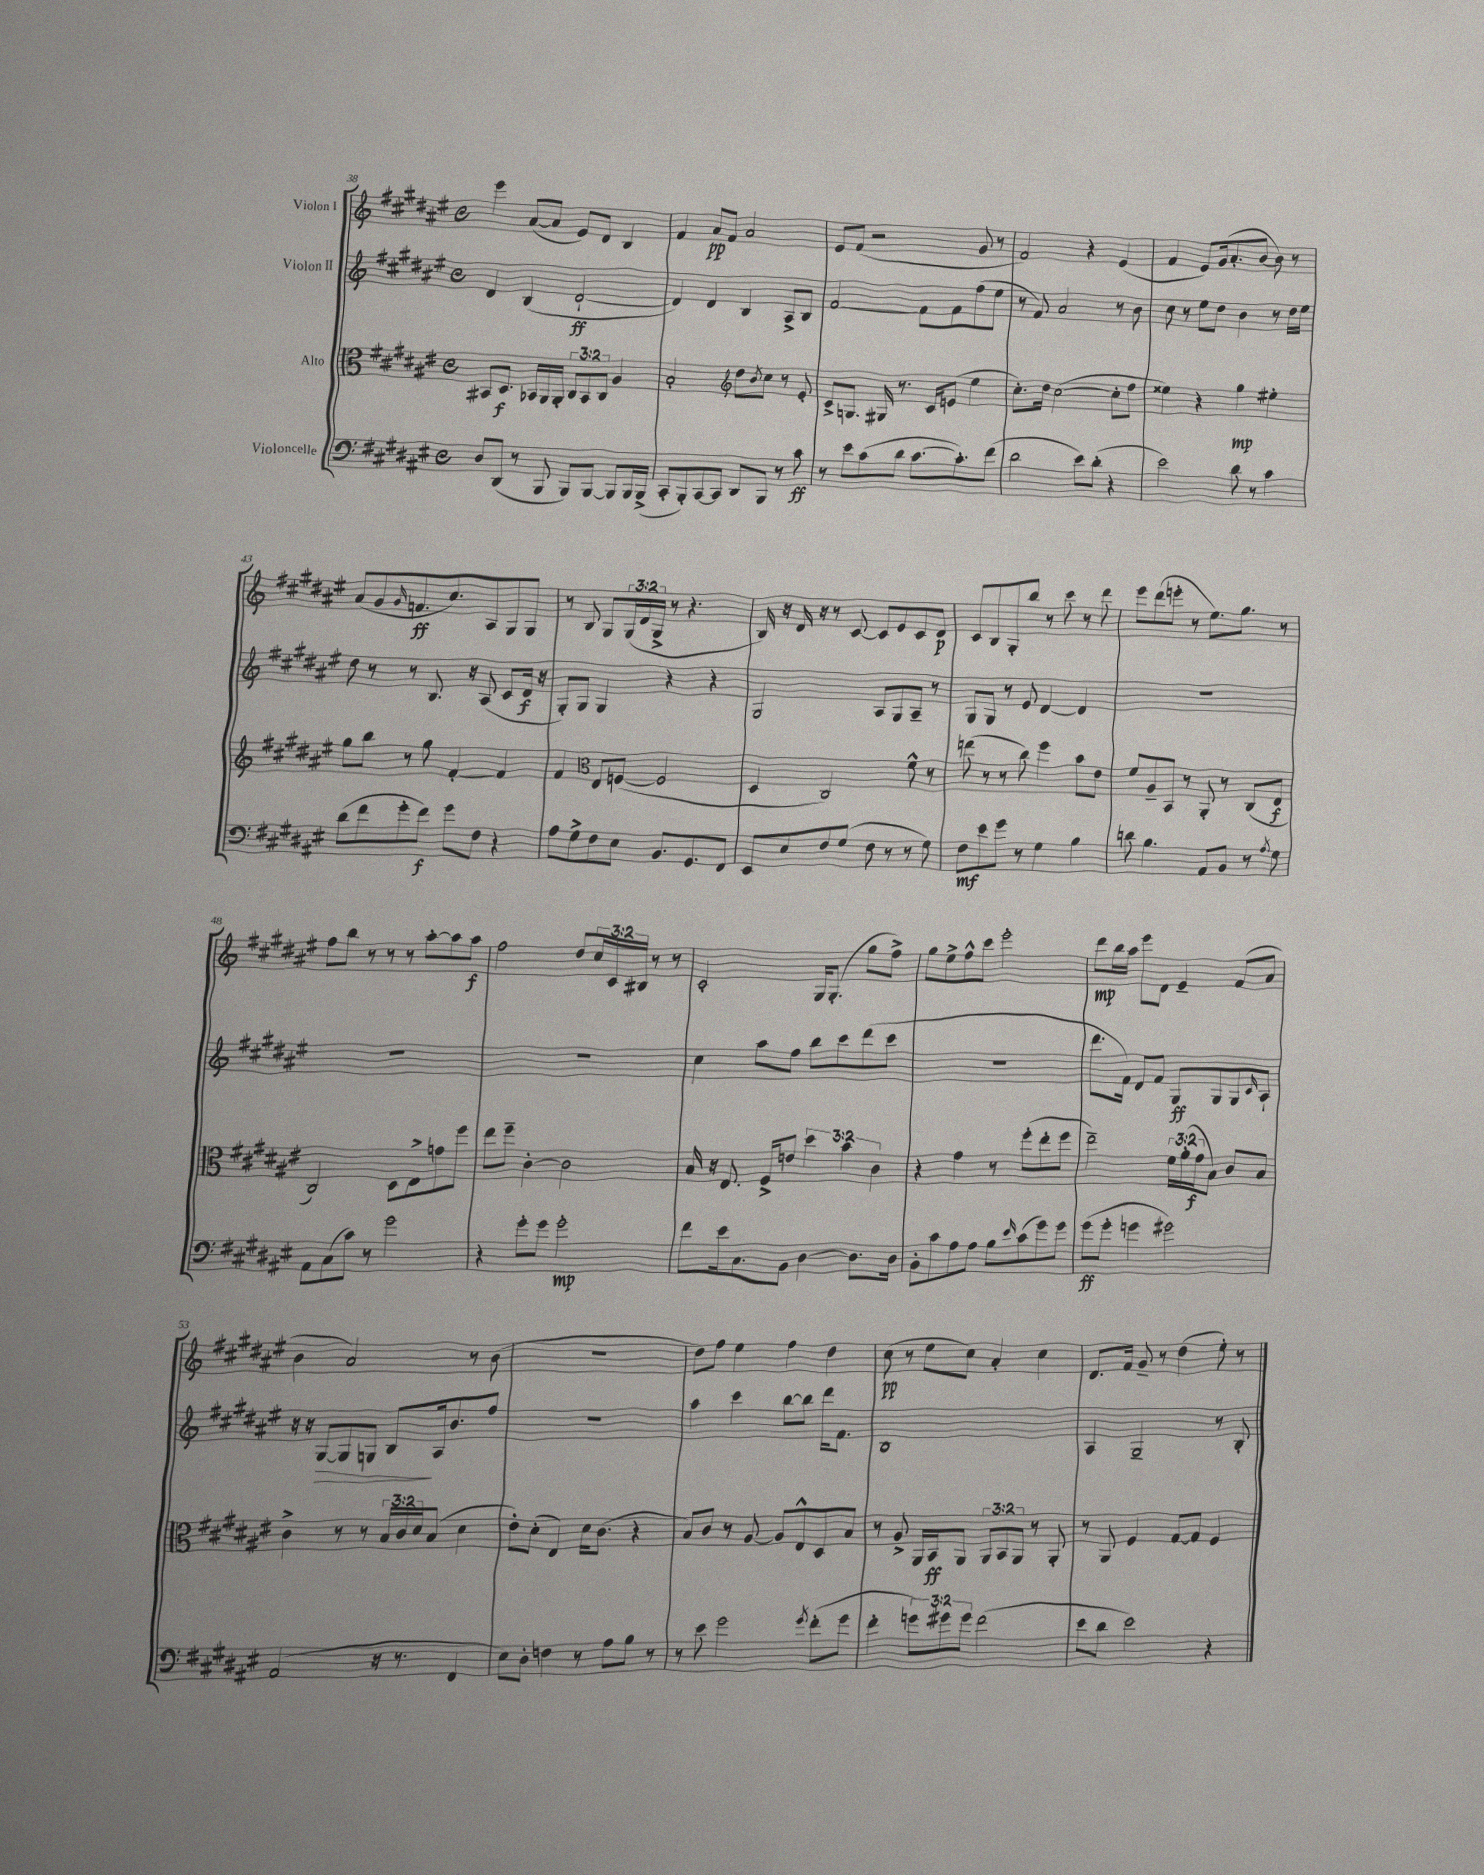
<<
\new StaffGroup <<
\new Staff = "s0" \with { instrumentName = "Violon I" } {
    \clef treble \key fis \major \defaultTimeSignature \time 4/4 \override Staff.TupletNumber.text = #tuplet-number::calc-fraction-text
    eis'''4 ais'8~( ais'8 eis'8) dis'8 b4 |
    fis'4 ais'8\pp fis'8 ais'2 |
    eis'8 fis'8( r2 gis'8 r8 |
    fis'2) r4 eis'4( |
    fis'4 eis'8) gis'16( ais'8.-. b'8~ b'8) r8 |
    ais'8( gis'8 \grace { gis'16 } f'8.\ff cis''8.) ais8 gis8 gis8 |
    r8 b8 gis8 \tuplet 3/2 { gis16( dis'16 gis16-> } r8 r4. |
    b16) r16 dis'16 r16 r8 cis'8~ cis'8 eis'8 cis'8 dis'8\p |
    cis'8 b8 gis8-. b''8 r8 cis'''8 r8 dis'''8 |
    eis'''8 dis'''8( e'''8-. r8 eis''8.) gis''8. r8 |
    fis''8 b''8 r8 r8 r8 ais''8~-. ais''8 ais''8\f |
    fis''2 dis''8 \tuplet 3/2 { cis''16 cis'16 bis16 } r8 r8 |
    cis'2-. gis16 gis8.-.( gis''8 fis''8->) |
    gis''8 eis''8-> fis''8-^ cis'''8 eis'''2-. |
    dis'''8\mp b''16 ais''16 eis'''8 dis'8 eis'4-- fis'8( ais'8 |
    b'4 ais'2) r8 b'8( |
    R1 |
    dis''8) fis''8 eis''4 fis''4 dis''4 |
    cis''8\pp( r8 eis''8 cis''8) ais'4-. cis''4 |
    dis'8. fis'16 gis'8-- r8 dis''4( eis''8-.) r8 \bar "|." |
}
\new Staff = "s1" \with { instrumentName = "Violon II" } {
    \clef treble \key fis \major \defaultTimeSignature \time 4/4
    dis'4 b4( dis'2~-!\ff |
    dis'4) dis'4 b4 ais8-> b8 |
    fis'2~ fis'8 fis'8 fis''8( eis''8 |
    r8 fis'8) ais'2 r8 b'8 |
    cis''8 r8 eis''8 dis''8 b'4 r8 dis''16 eis''16 |
    dis''8 r8 r8 b8. r16 ais8( cis'8 dis'16\f r16 |
    gis8-.) gis8 gis4 r4 r4 |
    gis2 ais8 gis8 ais8-- r8 |
    gis8 gis8 r8 eis'8 dis'4~ dis'4 |
    R1 |
    R1 |
    R1 |
    cis''4 ais''8 fis''8 b''8 cis'''8 dis'''8( cis'''8 |
    R1 |
    dis'''8. fis'16) dis'8 fis'8 gis8\ff gis8 gis8 \grace { cis'16 } ais8-! |
    r16 r16 gis8~\> gis8 g8 b8\! ais16 b'8. fis''8 |
    R1 |
    ais''4 cis'''4 b''8~ b''8 dis'''16 fis'8. |
    b1 |
    ais4 gis2-- r8 b8-. \bar "|." |
}
\new Staff = "s2" \with { instrumentName = "Alto" } {
    \clef alto \key fis \major \defaultTimeSignature \time 4/4 \override Staff.TupletNumber.text = #tuplet-number::calc-fraction-text
    bis,8 dis8.\f bes,16 ais,16 ais,16-. \tuplet 3/2 { cis8 bes,8 cis8 } ais4 |
    b2-. \clef treble dis''8 \acciaccatura { b'8 } cis''8 r8 eis'8-. |
    cis'8-> g8. gis16 r8. cis'16 e'8( eis''4 |
    cis''8.-.) dis''16 cis''2~( cis''8-. fis''8 |
    eisis''4) r4 gis''4\mp eis''4-. |
    gis''8 b''8 r8 gis''8 fis'4~-. fis'4 |
    fis'4 \clef alto eis8 f8~( f2 |
    dis4 cis2) fis'8-^ r8 |
    e''8( r8 r8 cis''8) fis''4 b'8 eis'8 |
    fis'8 ais8-- b,8 r8 ais,8-. r8 cis8( eis8\f |
    cis2) dis8 eis8-> g'8 fis''8 |
    eis''8 fis''8-- cis'4~-. cis'2 |
    b16 r16 eis8. fis16-> e'8 \tuplet 3/2 { dis''4 b'4 cis'4 } |
    r4 gis'4 r8 fis''8-.( eis''8-. fis''8 |
    eis''2--) \tuplet 3/2 { fis'16 ais'16-.( gis'16\f } b8) cis'8 b8 |
    cis'4-> r8 r8 \tuplet 3/2 { b16 cis'16 dis'16 } b8( dis'4 |
    eis'8-.) dis'8-.( eis4) dis'16 cis'8.( r4 |
    b8) cis'8 r8 ais8~ ais8 eis8-^ dis8 b8 |
    r8 ais8-> ais,16 b,16\ff ais,8 \tuplet 3/2 { ais,8 b,8 ais,8 } r8 ais,8-. |
    r8 ais,8 fis4 gis8~ gis8 fis4 \bar "|." |
}
\new Staff = "s3" \with { instrumentName = "Violoncelle" } {
    \clef bass \key fis \major \defaultTimeSignature \time 4/4 \override Staff.TupletNumber.text = #tuplet-number::calc-fraction-text
    dis8 dis,8( r8 b,,8 b,,8) b,,8~ b,,8 b,,16 b,,16->( |
    cis,8-. b,,8-.) cis,8~ cis,8 dis,8 b,,8 r8 cis'8\ff |
    r8 eis'8 cis'8( dis'8 cis'8.~ cis'8.-.) fis'8( |
    dis'2 eis'8) dis'8-.( r4 |
    eis'2) dis'8 r8 cis'4 |
    dis'8( fis'8 gis'8-. fis'8\f) gis'8 fis8 r4 |
    ais8 gis8-> fis8 eis8 b,8. gis,8. fis,8 |
    eis,8 eis8 fis8 gis8( fis8 r8 r8 gis8) |
    fis8\mf eis'8 gis'8 r8 gis4 b4 |
    d'8 b4. ais,8 b,8 r8 \acciaccatura { ais8 } gis8 |
    ais,8 cis8( cis'8) r8 gis'2 |
    r4 gis'8-. gis'8 gis'2-.\mp |
    fis'8 eis'16 cis8. b,8 dis4~ dis8. dis16 |
    b,8-. cis'8 ais8 ais8 b8 \grace { eis'16 } cis'8( gis'8) gis'8 |
    gis'8\ff( gis'8-. g'4 gis'2) |
    ais,2( r16 r8. fis,4 |
    eis8) dis8-. f4 r8 ais8 b8 r8 |
    r8 eis'8 gis'2 \acciaccatura { gis'8 } fis'8-.( gis'8 |
    fis'4-. \tuplet 3/2 { g'8) gis'8 gis'8 } fis'2( |
    eis'8 dis'8 eis'2) r4 \bar "|." |
}
>>
>>
\layout { \context { \Score currentBarNumber = #38 } }
